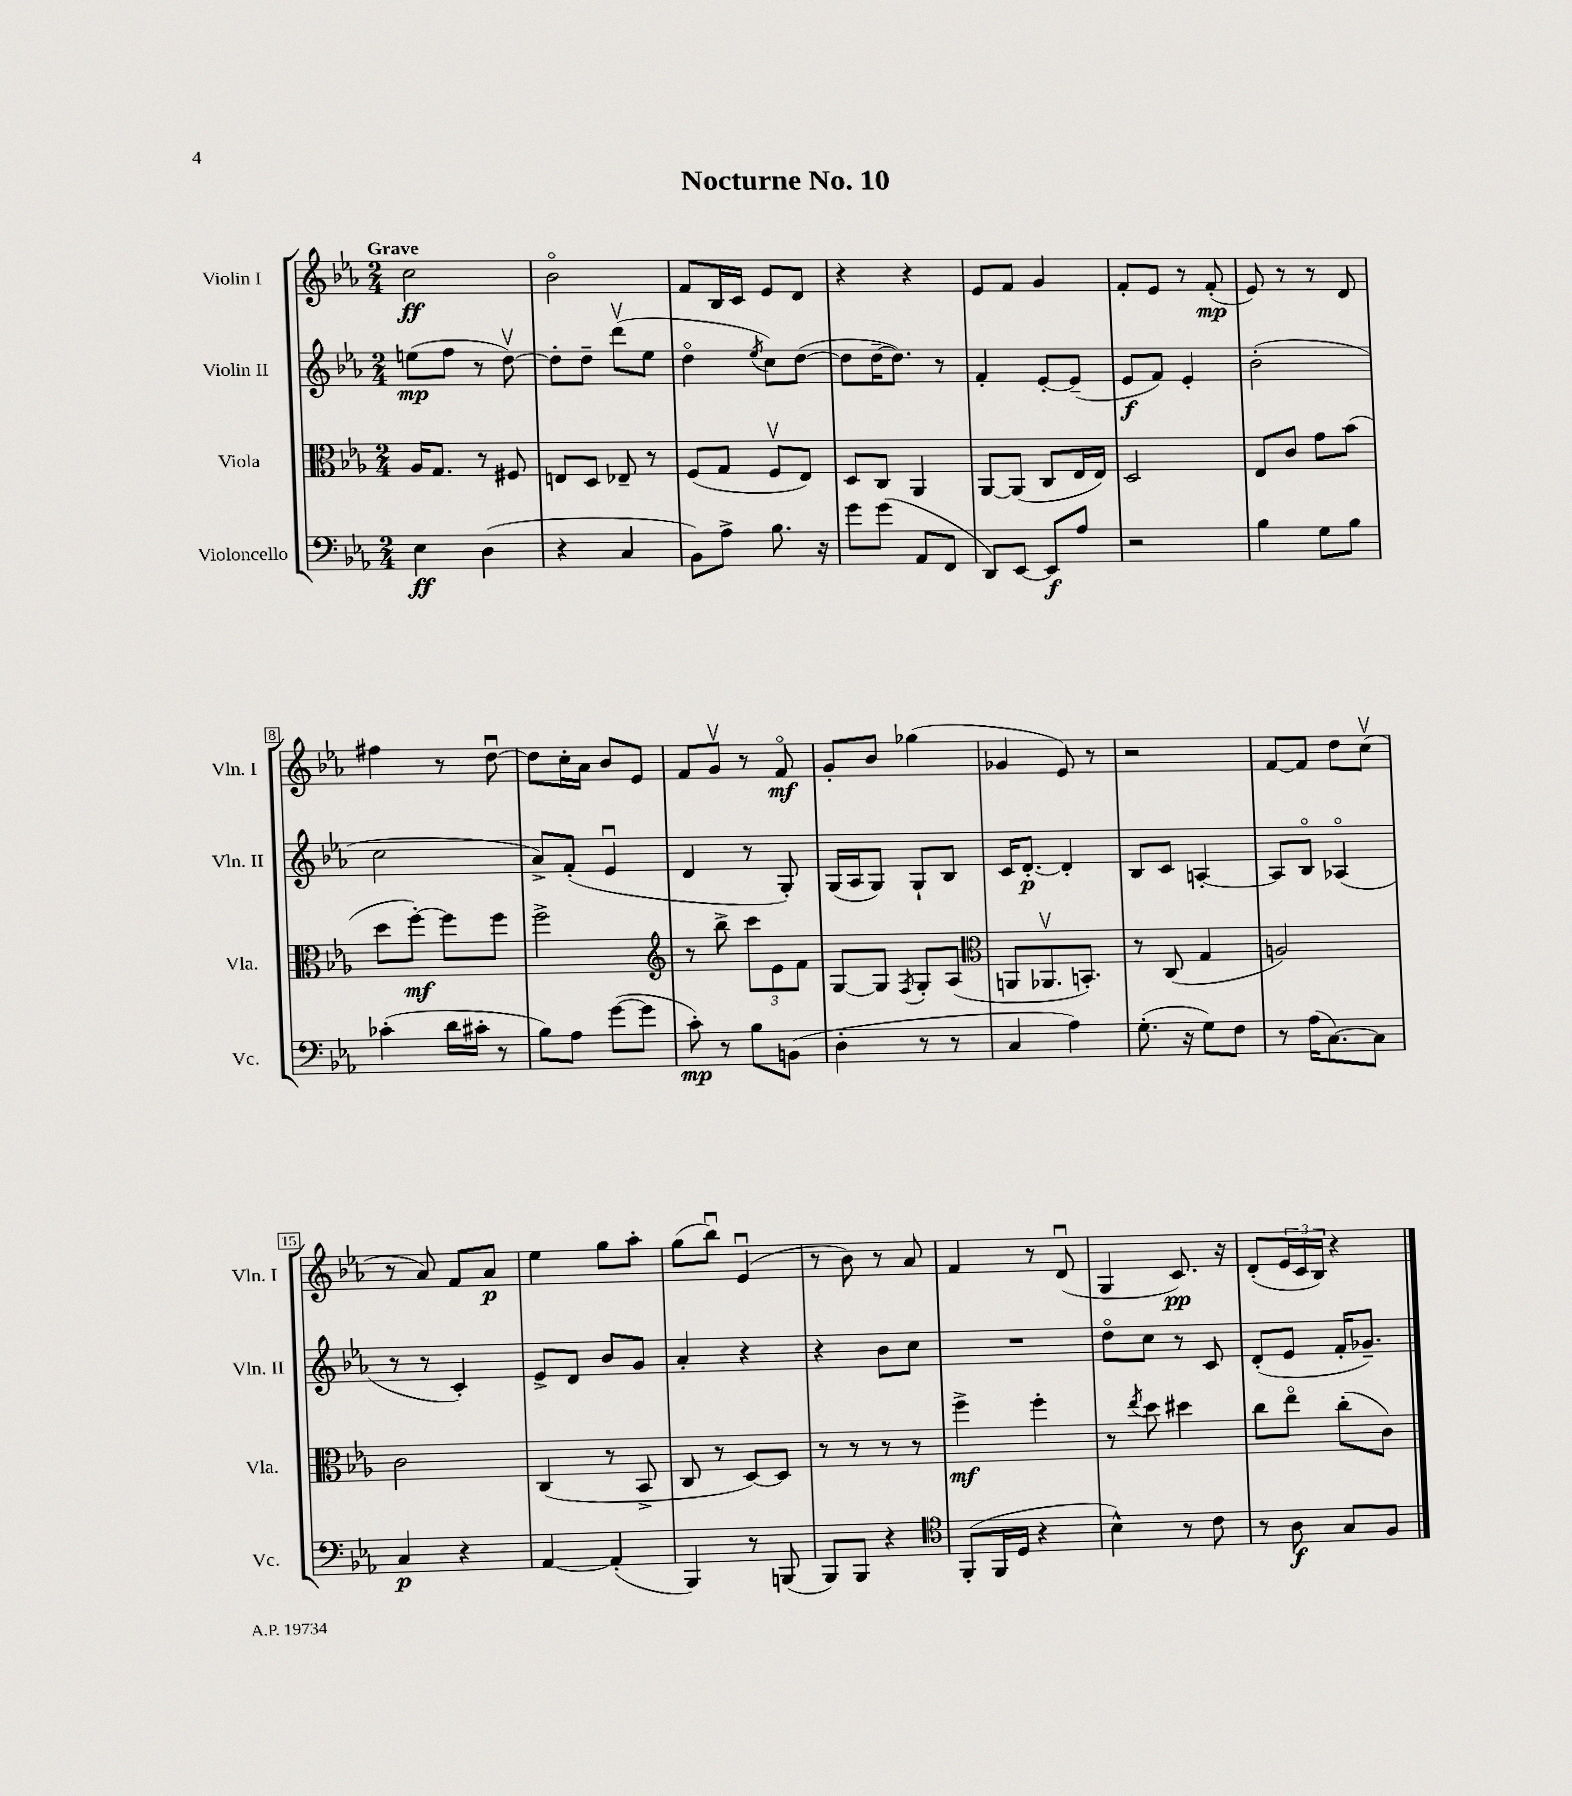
\header { title = "Nocturne No. 10" }
<<
\new StaffGroup <<
\new Staff = "s0" \with { instrumentName = "Violin I" shortInstrumentName = "Vln. I" } {
    \clef treble \key ees \major \numericTimeSignature \time 2/4 \tempo "Grave"
    c''2\ff |
    bes'2\flageolet |
    f'8 bes16 c'16 ees'8 d'8 |
    r4 r4 |
    ees'8 f'8 g'4 |
    f'8-. ees'8 r8 f'8-.\mp( |
    ees'8) r8 r8 d'8 |
    fis''4 r8 d''8~\downbow |
    d''8 c''16-. aes'16 bes'8 ees'8 |
    f'8 g'8\upbow r8 f'8\flageolet\mf |
    g'8-. bes'8 ges''4( |
    ges'4 ees'8) r8 |
    r2 |
    f'8~ f'8 d''8 c''8\upbow( |
    r8 aes'8) f'8 aes'8\p |
    ees''4 g''8 aes''8-. |
    g''8( bes''8\downbow) ees'4\downbow( |
    r8 bes'8) r8 aes'8 |
    f'4 r8 d'8\downbow( |
    g4 c'8.\pp) r16 |
    d'8-.( \tuplet 3/2 { ees'16 c'16 bes16) } r4 \bar "|." |
}
\new Staff = "s1" \with { instrumentName = "Violin II" shortInstrumentName = "Vln. II" } {
    \clef treble \key ees \major \numericTimeSignature \time 2/4
    e''8\mp( f''8 r8 d''8~\upbow) |
    d''8-. d''8-- d'''8\upbow( ees''8 |
    d''4\flageolet \acciaccatura { ees''8 } c''8) d''8~( |
    d''8 d''16~-- d''8.) r8 |
    f'4-. ees'8~-. ees'8--( |
    ees'8\f f'8) ees'4-. |
    bes'2-.( |
    c''2 |
    aes'8->) f'8-.( ees'4\downbow |
    d'4 r8 g8-.) |
    g16( aes16 g8) g8-! bes8 |
    c'16 d'8.~-.\p d'4-. |
    bes8 c'8 a4~-. |
    a8 bes8\flageolet aes4\flageolet( |
    r8 r8 c'4-.) |
    ees'8-> d'8 bes'8 g'8 |
    aes'4-. r4 |
    r4 bes'8 c''8 |
    R2 |
    d''8\flageolet c''8 r8 c'8 |
    d'8-.( ees'8 f'16-. ges'8.--) \bar "|." |
}
\new Staff = "s2" \with { instrumentName = "Viola" shortInstrumentName = "Vla." } {
    \clef alto \key ees \major \numericTimeSignature \time 2/4
    aes16 g8. r8 fis8 |
    e8 d8 ees8-- r8 |
    f8( g8 f8\upbow ees8) |
    d8 c8 aes,4 |
    aes,8~ aes,8( c8 ees16 ees16) |
    d2 |
    ees8 c'8 g'8 bes'8( |
    d''8 f''8~-.\mf) f''8 f''8 |
    f''2-> |
    \clef treble r8 bes''8-> \tuplet 3/2 { c'''8 ees'8 f'8 } |
    g8~ g8 \acciaccatura { f8 } g8-. aes8( |
    \clef alto a,8 aes,8.\upbow b,8.-.) |
    r8 c8( g4 |
    a2) |
    c'2 |
    c4( r8 bes,8-> |
    c8 r8 d8~) d8 |
    r8 r8 r8 r8 |
    f''4->\mf f''4-. |
    r8 \acciaccatura { ees''8 } d''8 dis''4 |
    c''8 ees''8\flageolet c''8-.( c'8) \bar "|." |
}
\new Staff = "s3" \with { instrumentName = "Violoncello" shortInstrumentName = "Vc." } {
    \clef bass \key ees \major \numericTimeSignature \time 2/4
    ees4\ff d4( |
    r4 c4 |
    bes,8) aes8-> bes8. r16 |
    g'8 g'8( aes,8 f,8 |
    d,8) ees,8~ ees,8\f aes8 |
    r2 |
    bes4 g8 bes8 |
    ces'4-.( d'16 cis'16-. r8 |
    bes8) aes8 g'8~( g'8 |
    c'8-.\mp) r8 bes8 b,8( |
    d4-. r8 r8 |
    c4 aes4) |
    g8.-.( r16 g8) f8 |
    r8 aes16( c8.~) c8 |
    c4\p r4 |
    aes,4~ aes,4-.( |
    bes,,4) r8 b,,8( |
    bes,,8) bes,,8 r4 |
    \clef tenor f,8-.( f,16 d16 r4 |
    bes4-^) r8 c'8 |
    r8 aes8\f g8 f8 \bar "|." |
}
>>
>>
\layout { \context { \Score \override BarNumber.stencil = #(make-stencil-boxer 0.1 0.3 ly:text-interface::print) } }
